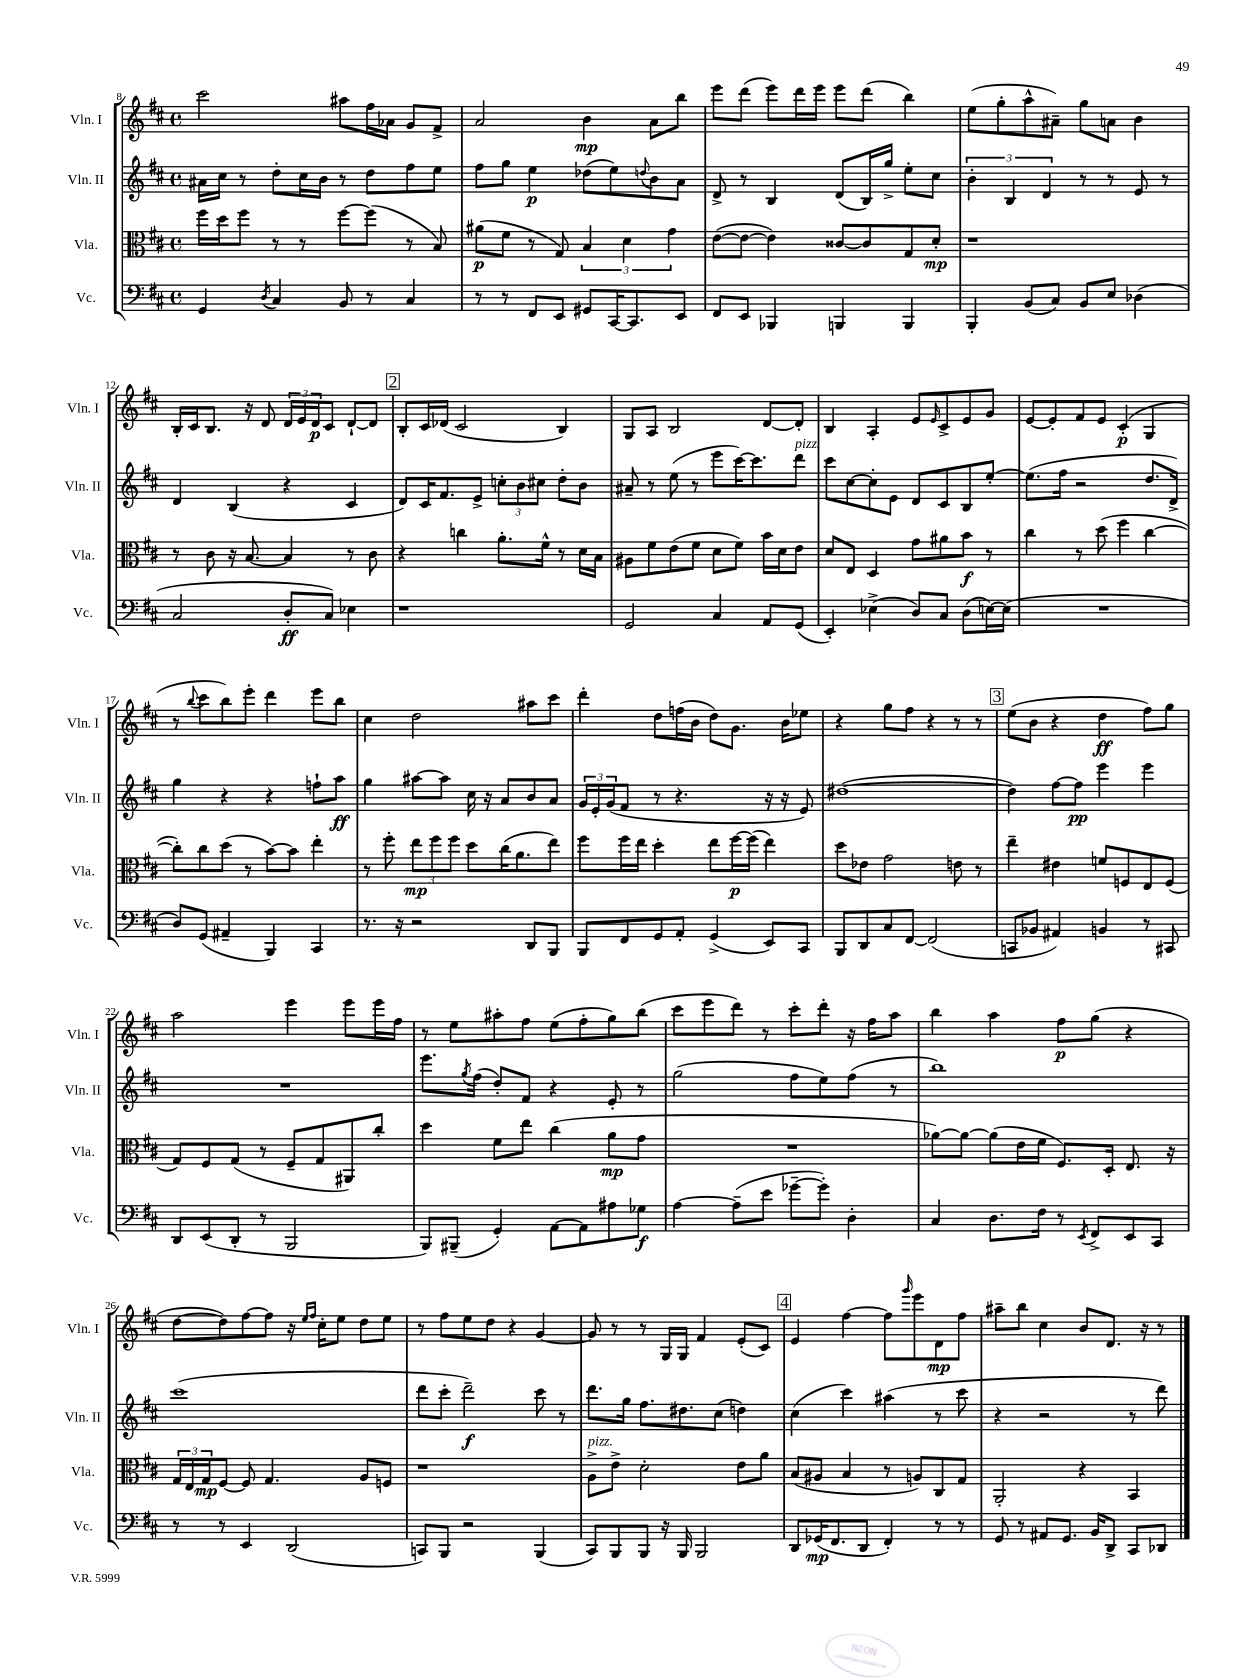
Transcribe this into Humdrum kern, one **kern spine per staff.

**kern	**dynam	**kern	**dynam	**kern	**dynam	**kern	**dynam
*part4	*part4	*part3	*part3	*part2	*part2	*part1	*part1
*staff4	*staff4	*staff3	*staff3	*staff2	*staff2	*staff1	*staff1
*I"Vc.	*	*I"Vla.	*	*I"Vln. II	*	*I"Vln. I	*
*I'Vc.	*	*I'Vla.	*	*I'Vln. II	*	*I'Vln. I	*
*clefF4	*	*clefC3	*	*clefG2	*	*clefG2	*
*k[f#c#]	*	*k[f#c#]	*	*k[f#c#]	*	*k[f#c#]	*
*M4/4	*	*M4/4	*	*M4/4	*	*M4/4	*
*met(c)	*	*met(c)	*	*met(c)	*	*met(c)	*
=8	=8	=8	=8	=8	=8	=8	=8
4GG/	.	16ff#\LL	.	16a#X\LL	.	2ccc#\	.
.	.	16dd\J	.	16cc#\JJ	.	.	.
.	.	8ff#\J	.	8r	.	.	.
8qD/	.	.	.	.	.	.	.
4C#/	.	8r	.	8dd'\L	.	.	.
.	.	8r	.	16cc#\L	.	.	.
.	.	.	.	16b\JJ	.	.	.
8BB/	.	[8ff#\L	.	8r	.	8aa#X\L	.
8r	.	(8ff#\J]	.	8dd\L	.	16ff#\L	.
.	.	.	.	.	.	16a-X\JJ	.
4C#/	.	8r	.	8ff#\	.	8g/L	.
.	.	8B/)	.	8ee\J	.	8f#^/J	.
=9	=9	=9	=9	=9	=9	=9	=9
8r	.	(8a#X\L	p	8ff#\L	.	2a/	.
8r	.	8f#\J	.	8gg\J	.	.	.
8FF#/L	.	8r	.	4ee\	p	.	.
8EE/J	.	8G/)	.	.	.	.	.
8GG#X/L	.	6B/	.	(8dd-X\L	.	4b\	mp
[16CC#/K	.	.	.	8ee\)	.	.	.
.	.	6d\	.	.	.	.	.
8.CC#/]	.	.	.	.	.	.	.
.	.	.	.	8qqddn/	.	.	.
.	.	.	.	8b\	.	8a\L	.
.	.	6g\	.	.	.	.	.
8EE/J	.	.	.	8a\J	.	8bb\J	.
=10	=10	=10	=10	=10	=10	=10	=10
8FF#/L	.	([8e\L	.	8d^/	.	8eee\L	.
8EE/J	.	8e\J_	.	8r	.	(8ddd\J	.
4BBB-X/	.	4e\])	.	4B/	.	8eee\L)	.
.	.	.	.	.	.	16ddd\L	.
.	.	.	.	.	.	16eee\JJ	.
4BBBn/	.	[8c##X/L	.	(8d/L	.	8eee\L	.
.	.	8c##/]	.	16B/L)	.	(8ddd\J	.
.	.	.	.	16gg^/JJ	.	.	.
4BBB/	.	8G/	.	8ee'\L	.	4bb\)	.
.	.	8d'/J	mp	8cc#\J	.	.	.
=11	=11	=11	=11	=11	=11	=11	=11
4BBB'/	.	1r	.	6b'\	.	(8ee\L	.
.	.	.	.	.	.	8gg'\	.
.	.	.	.	6B/	.	.	.
(8BB/L	.	.	.	.	.	8aa^^\	.
.	.	.	.	6d/	.	.	.
8C#/J)	.	.	.	.	.	8a#X~\J)	.
8BB/L	.	.	.	8r	.	8gg\L	.
8E/J	.	.	.	8r	.	8an\J	.
(4D-X\	.	.	.	8e/	.	4b\	.
.	.	.	.	8r	.	.	.
!!LO:LB:g=z
=12	=12	=12	=12	=12	=12	=12	=12
2C#/	.	8r	.	4d/	.	16B'/LL	.
.	.	.	.	.	.	16c#/J	.
.	.	8c#\	.	.	.	8.B/J	.
.	.	16r	.	(4B/	.	.	.
.	.	[8.B/	.	.	.	16r	.
.	.	.	.	.	.	8d/	.
8D'/L	ff	4B/]	.	4r	.	24d/LL	.
.	.	.	.	.	.	24e/	.
.	.	.	.	.	.	24d/J	p
8C#/J)	.	.	.	.	.	8c#/J	.
4E-X\	.	8r	.	4c#/	.	[8d`/L	.
.	.	8c#\	.	.	.	8d/J]	.
!!LO:REH:place=s1:t=2
=13	=13	=13	=13	=13	=13	=13	=13
1r	.	4r	.	8d/L)	.	8B'/L	.
.	.	.	.	16c#/K	.	16c#/L	.
.	.	.	.	8.f#/	.	(16d-X/JJ	.
.	.	4ccn\	.	.	.	2c#/	.
.	.	.	.	8e^/J	.	.	.
.	.	8.a'\L	.	12ccn'\L	.	.	.
.	.	.	.	12b\	.	.	.
.	.	.	.	12cc#X\J	.	.	.
.	.	16f#^^\Jk	.	.	.	.	.
.	.	8r	.	8dd'\L	.	4B/)	.
.	.	16d\LL	.	8b\J	.	.	.
.	.	16B\JJ	.	.	.	.	.
=14	=14	=14	=14	=14	=14	=14	=14
2GG/	.	8A#X\L	.	8a#X~/	.	8G/L	.
.	.	8f#\	.	8r	.	8A/J	.
.	.	(8e\	.	(8ee\	.	2B/	.
.	.	8f#\J	.	8r	.	.	.
4C#/	.	8d\L	.	8eee\L	.	.	.
.	.	8f#\J)	.	[16ccc#\K)	.	.	.
.	.	.	.	8.ccc#\]	.	.	.
8AA/L	.	16b\LL	.	.	.	[8d/L	.
.	.	16d\J	.	.	.	.	.
!	!	!	!	!LO:TX:a:i:t=pizz.	!	!	!
(8GG/J	.	8e\J	.	8ddd\J	.	8d'/J]	.
=15	=15	=15	=15	=15	=15	=15	=15
4EE'/)	.	8d/L	.	8ccc#\L	.	4B/	.
.	.	8E/J	.	[8cc#\	.	.	.
(4E-X^\	.	4D/	.	8cc#'\]	.	4A'/	.
.	.	.	.	8e\J	.	.	.
8D/L)	.	8g\L	.	8d/L	.	8e/L	.
.	.	.	.	.	.	16qqe/	.
8C#/J	.	8a#X\	.	8c#/	.	8c#^/	.
(8D\L	.	8b\J	f	8B/	.	8e/	.
[16En\L)	.	8r	.	[8ee'/J	.	8g/J	.
(16E\JJ]	.	.	.	.	.	.	.
=16	=16	=16	=16	=16	=16	=16	=16
1r	.	4cc#\	.	(8.ee\L]	.	[8e/L	.
.	.	.	.	.	.	8e'/]	.
.	.	.	.	16ff#\Jk	.	.	.
.	.	8r	.	2r	.	8f#/	.
.	.	(8dd\	.	.	.	8e/J	.
.	.	4ff#\	.	.	.	(4c#'/	p
.	.	[4cc#\	.	8.dd/L	.	4G/	.
.	.	.	.	16d^/Jk)	.	.	.
!!LO:LB:g=z
=17	=17	=17	=17	=17	=17	=17	=17
8D/L)	.	8cc#'\L])	.	4gg\	.	8r	.
.	.	.	.	.	.	8qqbb/	.
(8GG/J	.	8cc#\	.	.	.	8ccc#\L	.
4AA#X~/	.	(8dd\J	.	4r	.	8bb\)	.
.	.	8r	.	.	.	8eee'\J	.
4BBB/)	.	[8b\L)	.	4r	.	4ddd\	.
.	.	8b\J]	.	.	.	.	.
4CC#/	.	4ee'\	.	8ffn`\L	.	8eee\L	.
.	.	.	.	8aa\J	ff	8bb\J	.
=18	=18	=18	=18	=18	=18	=18	=18
8.r	.	8r	.	4gg\	.	4cc#\	.
.	.	8ff#'\	.	.	.	.	.
16r	.	.	.	.	.	.	.
2r	.	12ee\L	mp	[8aa#X\L	.	2dd\	.
.	.	12ff#\	.	.	.	.	.
.	.	.	.	8aa#\J]	.	.	.
.	.	12ff#\J	.	.	.	.	.
.	.	8dd\L	.	16cc#\	.	.	.
.	.	.	.	16r	.	.	.
.	.	(16cc#\K	.	8a/L	.	.	.
.	.	8.a\	.	.	.	.	.
8DD/L	.	.	.	8b/	.	8aa#X\L	.
8BBB/J	.	8ee\J)	.	8a/J	.	8ccc#\J	.
=19	=19	=19	=19	=19	=19	=19	=19
8BBB/L	.	8ff#\L	.	24g/LL	.	4ddd'\	.
.	.	.	.	24e'/	.	.	.
.	.	.	.	(24g/J	.	.	.
8FF#/	.	16ff#\L	.	8f#/J	.	.	.
.	.	16ee\JJ	.	.	.	.	.
8GG/	.	4dd'\	.	8r	.	8dd\L	.
8AA'/J	.	.	.	4.r	.	(16ffn\L	.
.	.	.	.	.	.	16b\JJ	.
(4GG^/	.	8ee\L	.	.	.	8dd\L)	.
.	.	[16ff#\L	p	.	.	8.g\J	.
.	.	(16ff#\JJ]	.	.	.	.	.
8EE/L)	.	4ee\)	.	16r	.	.	.
.	.	.	.	16r	.	16b\KL	.
8CC#/J	.	.	.	8e/)	.	8ee-X\J	.
=20	=20	=20	=20	=20	=20	=20	=20
8BBB/L	.	8dd\L	.	([1dd#X	.	4r	.
8DD/	.	8e-X\J	.	.	.	.	.
8C#/	.	2g\	.	.	.	8gg\L	.
[8FF#/J	.	.	.	.	.	8ff#\J	.
(2FF#/]	.	.	.	.	.	4r	.
.	.	8en\	.	.	.	8r	.
.	.	8r	.	.	.	8r	.
!!LO:REH:place=s1:t=3
=21	=21	=21	=21	=21	=21	=21	=21
8CCn/L	.	4ee~\	.	4dd#\])	.	(8ee\L	.
8BB-X/J	.	.	.	.	.	8b\J	.
4AA#X/)	.	4e#X\	.	[8ff#\L	.	4r	.
.	.	.	.	8ff#\J]	pp	.	.
4BBn/	.	8fn/L	.	4eee\	.	4dd\	ff
.	.	8Fn/	.	.	.	.	.
8r	.	8E/	.	4eee\	.	8ff#\L)	.
8CC#X/	.	(8F/J	.	.	.	8gg\J	.
!!LO:LB:g=z
=22	=22	=22	=22	=22	=22	=22	=22
8DD/L	.	8G/L)	.	1r	.	2aa\	.
(8EE/	.	8F#/	.	.	.	.	.
8DD'/J	.	(8G/J	.	.	.	.	.
8r	.	8r	.	.	.	.	.
2BBB/	.	8F#~/L	.	.	.	4eee\	.
.	.	8G/	.	.	.	.	.
.	.	8AA#X/)	.	.	.	8eee\L	.
.	.	8cc#'/J	.	.	.	16eee\L	.
.	.	.	.	.	.	16ff#\JJ	.
=23	=23	=23	=23	=23	=23	=23	=23
8BBB/L)	.	4dd\	.	8.eee\L	.	8r	.
(8BBB#X~/J	.	.	.	.	.	8ee\L	.
.	.	.	.	8qgg/	.	.	.
.	.	.	.	(16ff#\Jk	.	.	.
4GG'/)	.	8f#\L	.	8dd'/L)	.	8aa#X'\	.
.	.	8ee\J	.	8f#/J	.	8ff#\J	.
[8AA\L	.	(4cc#\	.	4r	.	(8ee\L	.
8AA\]	.	.	.	.	.	8ff#'\	.
8A#X\	.	8a\L	mp	8e'/	.	8gg\)	.
8G-X\J	f	8g\J	.	8r	.	(8bb\J	.
=24	=24	=24	=24	=24	=24	=24	=24
[4A\	.	1r	.	(2gg\	.	8ccc#\L	.
.	.	.	.	.	.	8eee\	.
(8A~\L]	.	.	.	.	.	8ddd\J)	.
8e\J	.	.	.	.	.	8r	.
[8g-X~\L	.	.	.	8ff#\L	.	8ccc#'\L	.
8g-'\J])	.	.	.	8ee\)	.	8ddd'\J	.
4D'\	.	.	.	(8ff#\J	.	16r	.
.	.	.	.	.	.	16ff#\KL	.
.	.	.	.	8r	.	8aa\J	.
=25	=25	=25	=25	=25	=25	=25	=25
4C#/	.	[8a-X\L)	.	1bb)	.	4bb\	.
.	.	8a-\J_	.	.	.	.	.
8.D\L	.	(8a-\L]	.	.	.	4aa\	.
.	.	16e\L	.	.	.	.	.
16F#\Jk	.	16f#\JJ	.	.	.	.	.
8r	.	8.F#/L)	.	.	.	8ff#\L	p
8qEE/	.	.	.	.	.	.	.
8FF#^/L	.	.	.	.	.	(8gg\J	.
.	.	16D'/Jk	.	.	.	.	.
8EE/	.	8.E/	.	.	.	4r	.
8CC#/J	.	.	.	.	.	.	.
.	.	16r	.	.	.	.	.
!!LO:LB:g=z
=26	=26	=26	=26	=26	=26	=26	=26
8r	.	24G/LL	.	(1ccc#	.	[8dd\L	.
.	.	24E/	.	.	.	.	.
.	.	24G/J	mp	.	.	.	.
8r	.	[8F#/J	.	.	.	8dd\])	.
4EE/	.	8F#/]	.	.	.	[8ff#\	.
.	.	4.G/	.	.	.	8ff#\J]	.
(2DD/	.	.	.	.	.	16r	.
.	.	.	.	.	.	16qqee/LL	.
.	.	.	.	.	.	16qqff#/JJ	.
.	.	.	.	.	.	16cc#'\KL	.
.	.	.	.	.	.	8ee\J	.
.	.	8A/L	.	.	.	8dd\L	.
.	.	8Fn/J	.	.	.	8ee\J	.
=27	=27	=27	=27	=27	=27	=27	=27
8CCn/L)	.	1r	.	8ddd\L	.	8r	.
8BBB/J	.	.	.	8ccc#'\J	.	8ff#\L	.
2r	.	.	.	2ddd~\)	f	8ee\	.
.	.	.	.	.	.	8dd\J	.
.	.	.	.	.	.	4r	.
(4BBB/	.	.	.	8ccc#\	.	[4g/	.
.	.	.	.	8r	.	.	.
=28	=28	=28	=28	=28	=28	=28	=28
!	!	!LO:TX:a:i:t=pizz.	!	!	!	!	!
8CC#/L)	.	8A^\L	.	8.ddd\L	.	8g/]	.
8BBB/	.	8e^\J	.	.	.	8r	.
.	.	.	.	16gg\Jk	.	.	.
8BBB/J	.	2d'\	.	8.ff#\L	.	8r	.
16r	.	.	.	.	.	16G/LL	.
16BBB/	.	.	.	8.dd#X\	.	16G/JJ	.
2BBB/	.	.	.	.	.	4f#/	.
.	.	.	.	(8cc#\J	.	.	.
.	.	8e\L	.	4ddn\)	.	(8e'/L	.
.	.	8a\J	.	.	.	8c#/J)	.
!!LO:REH:place=s1:t=4
=29	=29	=29	=29	=29	=29	=29	=29
8DD/L	.	(8B/L	.	(4cc#\	.	4e/	.
(16GG-X/K	mp	8A#X/J	.	.	.	.	.
8.FF#/	.	.	.	.	.	.	.
.	.	4B/	.	4ccc#\)	.	[4ff#\	.
8DD/J	.	.	.	.	.	.	.
4FF#'/)	.	8r	.	(4aa#X\	.	8ff#\L]	.
.	.	.	.	.	.	16qqggg/	.
.	.	8An/L)	.	.	.	8eee\	.
8r	.	8C#/	.	8r	.	8d\	mp
8r	.	8G/J	.	8ccc#\	.	8ff#\J	.
=30	=30	=30	=30	=30	=30	=30	=30
8GG/	.	2AA'/	.	4r	.	8aa#X~\L	.
8r	.	.	.	.	.	8bb\J	.
8AA#X/L	.	.	.	2r	.	4cc#\	.
8.GG/J	.	.	.	.	.	.	.
.	.	4r	.	.	.	8b/L	.
16BB/KL	.	.	.	.	.	.	.
8DD^/J	.	.	.	.	.	8.d/J	.
8CC#/L	.	4BB/	.	8r	.	.	.
.	.	.	.	.	.	16r	.
8DD-X/J	.	.	.	8ddd\)	.	8r	.
==	==	==	==	==	==	==	==
*-	*-	*-	*-	*-	*-	*-	*-
